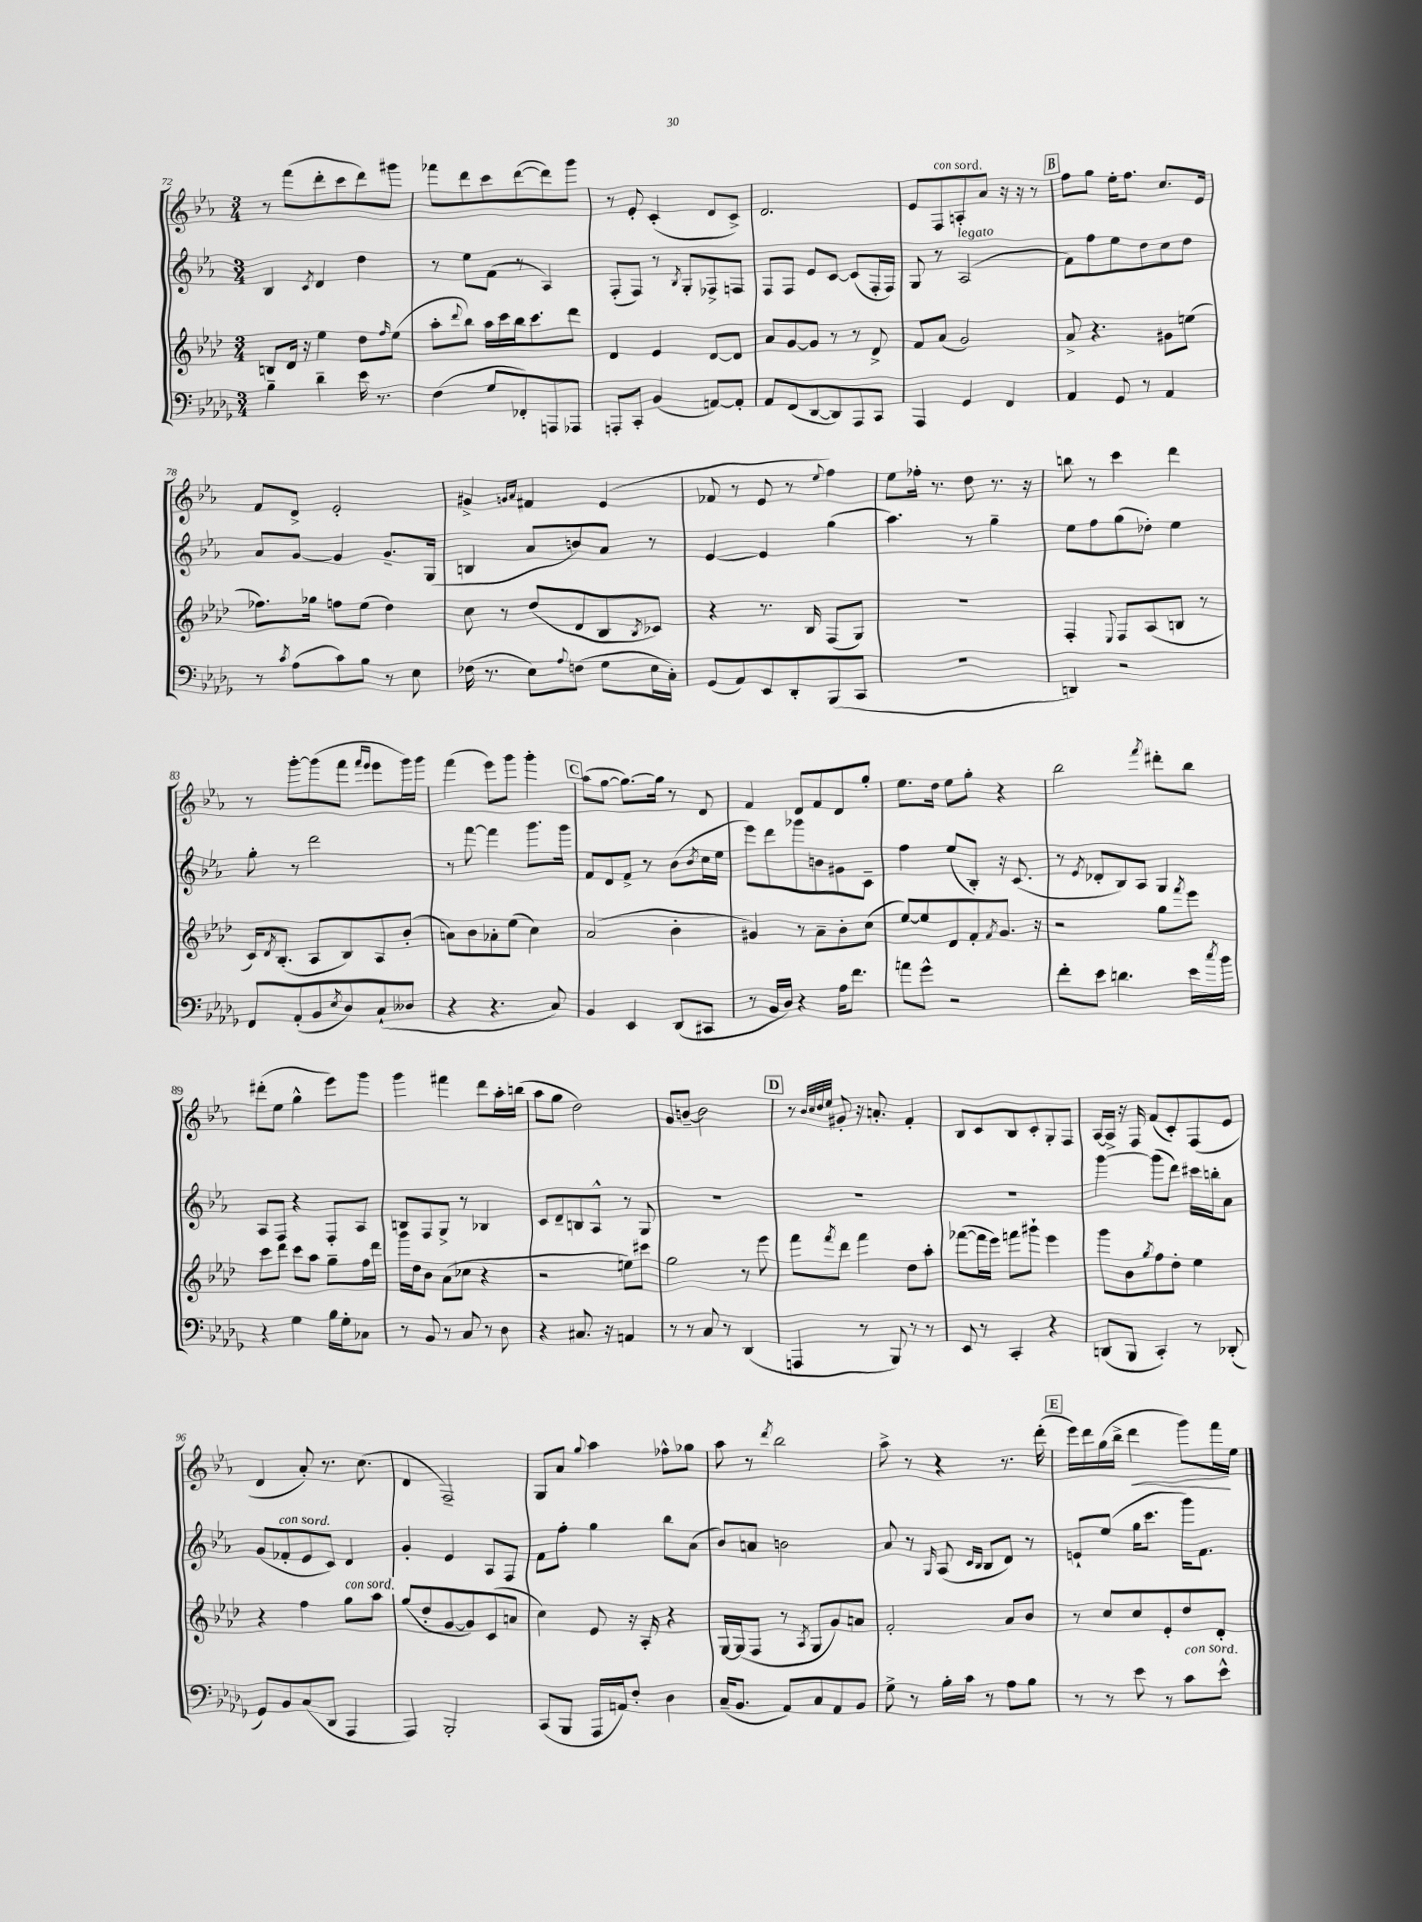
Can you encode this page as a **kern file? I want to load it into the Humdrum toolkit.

**kern	**kern	**kern	**kern	**dynam
*part4	*part3	*part2	*part1	*part1
*staff4	*staff3	*staff2	*staff1	*staff1
*clefF4	*clefG2	*clefG2	*clefG2	*
*k[b-e-a-d-g-]	*k[b-e-a-d-]	*k[b-e-a-]	*k[b-e-a-]	*
*M3/4	*M3/4	*M3/4	*M3/4	*
=72	=72	=72	=72	=72
4B-~\	8Bn/L	4B-/	8r	.
.	16d-/Jk	.	(8fff\L	.
.	16r	.	.	.
.	.	8qc/	.	.
4d-~\	4ee-\	4d/	8ddd'\	.
.	.	.	8ccc\	.
16e-\	8dd-\L	4dd\	8ddd\)	.
8.r	.	.	.	.
.	16qqff/	.	.	.
.	(8ee-\J	.	8ggg#X\J	.
=73	=73	=73	=73	=73
(4F\	8aa-'\L	8r	8fff-X\L	.
.	8qqddd-/	.	.	.
.	8bb-\J)	8ee-\L	8ddd\	.
8G-/L	16aa-\LL	(8f\J	8ccc\	.
.	16ccc\	.	.	.
8FF-X'/)	16bb-\J	8r	([8ddd\	.
.	8.ccc\	.	.	.
8AAAn/	.	4A-/)	8ddd\])	.
8AAA-X/J	8ddd-\J	.	8ggg\J	.
=74	=74	=74	=74	=74
8AAAn'/L	4d-/	(8F'/L	8r	.
8CC'/J	.	8F/J)	8e-'/	.
(4BB-/	4e-/	8r	(4c'/	.
.	.	8qB-/	.	.
.	.	8G'/L	.	.
[8AAn/L)	[8d-/L	8F-X^/	8d/L	.
8AA'/J]	8d-/J]	8Fn/J	8c^/J)	.
=75	=75	=75	=75	=75
8AA-/L	8a-/L	8F/L	2.d/	.
(8FF/	[8g/	8F/J	.	.
[8DD-/	8g/J]	8e-/L	.	.
8DD-/])	8r	[8c/J	.	.
8AAA-/	8r	(8c/L]	.	.
8CC/J	8d-^/	16F'/L	.	.
.	.	16F/JJ)	.	.
=76	=76	=76	=76	=76
4AAA-/	8f/L	8G/	8e-/L	.
!	!	!	!LO:TX:a:i:t=con sord.	!
.	(8a-/J	8r	8F/	.
!	!	!LO:TX:a:i:t=legato	!	!
4GG-/	2g/)	(2A-/	8An'/	.
.	.	.	8a-/J	.
4FF/	.	.	16r	.
.	.	.	16r	.
.	.	.	8r	.
!!LO:REH:place=s1:t=B
=77	=77	=77	=77	=77
4AA-/	8a-^/	8f\L)	8ff\L	.
.	4.r	8ff\	8gg\J	.
8GG-/	.	8ee-\	16ee-'\KL	.
.	.	.	8.ff\J	.
8r	.	8dd\	.	.
4AA-/	8g#X\L	8cc\	8.cc/L	.
.	(8een\J	8dd\J	.	.
.	.	.	16e-/Jk	.
!!LO:LB:g=z
=78	=78	=78	=78	=78
8r	8.ff-X\L)	8a-/L	8f/L	.
8qc/	.	.	.	.
(8A-\L	.	[8g/J	8d^/J	.
.	16gg-X\Jk	.	.	.
8c\)	8ffn\L	4g/]	2e-'/	.
8B-\J	(8ee-\J	.	.	.
8r	4dd-\)	8.g~/L	.	.
8E-\	.	.	.	.
.	.	(16G/Jk	.	.
=79	=79	=79	=79	=79
(16F-X\	8cc\	4Bn/	4g#X^/	.
8.r	.	.	.	.
.	8r	.	.	.
.	.	.	16qqgn/LL	.
.	.	.	16qqa-/JJ	.
8E-\L)	(8dd-/L	8a-/L	4f#X/	.
8qqA-/	.	.	.	.
(8Fn\J	8d-/	8bn/)	.	.
8G-\L	8B-/	8a-/J	(4e-/	.
.	8qB-/	.	.	.
16E-\L	8c-X/J)	8r	.	.
16C'\JJ)	.	.	.	.
=80	=80	=80	=80	=80
(8GG-/L	4r	[4e-/	8f-X/	.
8AA-/)	.	.	8r	.
8EE-/	8.r	4e-/]	8e-/	.
8DD-'/	.	.	8r	.
.	16B-/	.	.	.
.	.	.	8qqee-/	.
(8BBB-/	(8F/L	(4gg\	4ff\)	.
8CC/J	8G/J)	.	.	.
=81	=81	=81	=81	=81
2.r	2.r	4.aa-\)	8ee-\L	.
.	.	.	16ff-X'\Jk	.
.	.	.	8.r	.
.	.	8r	8dd\	.
.	.	4gg~\	8.r	.
.	.	.	16r	.
=82	=82	=82	=82	=82
4DDn/)	4F'/	8ee-\L	8bbn\	.
.	.	8ff\	8r	.
.	8qqE-/	.	.	.
2r	8F/L	(8gg\	4ccc\	.
.	(8A-/	8dd-X'\J)	.	.
.	8Bn/J	4ee-\	4ddd\	.
.	8r	.	.	.
!!LO:LB:g=z
=83	=83	=83	=83	=83
8FF/L	16c/KL)	8gg'\	8r	.
.	8qd-/	.	.	.
.	(8.B-'/J	.	.	.
(8AA-'/	.	8r	[8ggg'\L	.
8BB-/	8A-/L	2ddd\	(8ggg\]	.
8qE-/	.	.	.	.
8D-/)	8B-/)	.	8fff\J	.
.	.	.	16qqfff/LL	.
.	.	.	16qqeee-/JJ	.
(8C`/	8A-/	.	8eee-\L	.
8D--X/J	(8b-'/J	.	16ggg\L)	.
.	.	.	16ggg\JJ	.
=84	=84	=84	=84	=84
4r	8an\L)	8r	(4fff\	.
.	8b-\	[8fff\	.	.
4.r	8a-X'\	4fff\]	8eee-\L)	.
.	(8ee-\J	.	8ggg\J	.
.	4cc\)	8.ggg\L	4ggg'\	.
8C/)	.	.	.	.
.	.	16ggg\Jk	.	.
!!LO:REH:place=s1:t=C
=85	=85	=85	=85	=85
4BB-/	(2a-/	8f/L	(8aa-\L	.
.	.	8d/	[8gg\J	.
4EE-/	.	8f^/J	8.gg\L_)	.
.	.	8r	.	.
.	.	.	16gg\Jk]	.
(8DD-/L	4b-'\	(8b-\L	8r	.
.	.	8qb-/	.	.
8CC#X/J	.	16cc\L	8d/	.
.	.	16ee-\JJ	.	.
=86	=86	=86	=86	=86
8r	4g#X/)	8eee-\L)	4f/	.
16BB-/LL	.	8ddd\	.	.
16D-/JJ)	.	.	.	.
4r	8r	8ggg-X\	8d/L	.
.	8a-~\L	8bn\	8f/	.
16A-\KL	8b-'\	8g#X\	8d/	.
8.f\J	.	.	.	.
.	(8cc\J	8c~\J	8gg'/J	.
=87	=87	=87	=87	=87
8an\L	[8ee-/L)	4ff\	8.ee-\L	.
8g-^^\J	8ee-/]	.	.	.
.	.	.	16dd\Jk	.
2r	8d-/	(8ee-/L	8ee-\L	.
.	8f'/	8B-'/J)	8gg'\J	.
.	8qf/	.	.	.
.	8.g/J	16r	4r	.
.	.	(8.c/	.	.
.	16r	.	.	.
=88	=88	=88	=88	=88
8f'\L	2r	8r	2bb-\	.
.	.	8qe-/	.	.
8e-\J	.	8d-X'/L	.	.
4.dn\	.	8B-/)	.	.
.	.	8A-/J	.	.
.	.	.	8qfff/	.
.	8gg\L	4G/	8ddd#X'\L	.
.	8qfff/	.	.	.
16e-\LL	8eee-\J	.	8bb-\J	.
8qcc/	.	.	.	.
16b-\JJ	.	.	.	.
!!LO:LB:g=z
=89	=89	=89	=89	=89
4r	8ccc\L	8A-/L	(8ddd#X'\L	.
.	8ddd-\J	8F/J	8ee-\J	.
4G-\	8ccc\L	4r	4gg^^\	.
.	8aa-\J	.	.	.
16B-\LL	8gg~\L	8F'/L	8eee-\L)	.
16G-'\J	.	.	.	.
8C-X\J	16ff\L	8A-/J	8ggg\J	.
.	16ddd-\JJ	.	.	.
=90	=90	=90	=90	=90
8r	16ggg\LL	8Bn/L	4ggg\	.
.	16dd-\J	.	.	.
8BB-/	8b-\J	8F/	.	.
8r	(8a-\L	8G^/J	4fff#X\	.
8C/	8cc-X\J	8r	.	.
8r	4r	4B-X/	8ddd\L	.
8D-\	.	.	16aa-'\L	.
.	.	.	(16bbn\JJ	.
=91	=91	=91	=91	=91
4r	2r	8c/L	8aa-\L	.
.	.	8d~/	8gg\J	.
8.C#X/	.	8Bn/	2dd\)	.
.	.	8A-^^/J	.	.
16r	.	.	.	.
4AAn/	8een\L)	8r	.	.
.	8ccc#X\J	8G/	.	.
=92	=92	=92	=92	=92
8r	2gg\	2.r	8g/L	.
8r	.	.	[8bn~/J	.
8C/	.	.	2b\]	.
8r	.	.	.	.
(4DD-/	8r	.	.	.
.	8eee-\	.	.	.
!!LO:REH:place=s1:t=D
=93	=93	=93	=93	=93
4AAAn/	8fff\L	2.r	8r	.
.	.	.	32qqb-/LLL	.
.	.	.	32qqcc/	.
.	.	.	32qqdd/	.
.	8qfff/	.	32qqee-/JJJ	.
.	8ddd-\J	.	8g#X'/	.
8r	4fff\	.	16r	.
.	.	.	8.an'/	.
8BBB-/)	.	.	.	.
8r	8dd-\L	.	4f'/	.
8r	8aa-'\J	.	.	.
=94	=94	=94	=94	=94
8EE-/	([8fff-X\L	2.r	8B-/L	.
8r	16fff-\L]	.	8c/	.
.	16eee-\JJ)	.	.	.
4CC'/	8fffn\L	.	8B-/	.
.	8ggg#X`\J	.	8c'/	.
4r	4eee-\	.	8G'/	.
.	.	.	8F/J	.
=95	=95	=95	=95	=95
(8DDn/L	8ggg\L	[4ggg\	[16A-/LL	.
.	.	.	16A-^/JJ]	.
8BBB-/J	8b-\	.	16r	.
.	.	.	16F/	.
.	8qgg/	.	.	.
4CC'/)	8ff\	(8ggg\L]	(8f/L	.
.	8dd-'\J	8ddd\J)	8c'/)	.
8r	4ee-\	16ccc#X\LL	(8F/	.
.	.	16bbn'\J	.	.
(8DD-X'/	.	8a-\J	8e-/J	.
!!LO:LB:g=z
=96	=96	=96	=96	=96
8GG-/L)	4r	(8g/L	4d/	.
!	!	!LO:TX:a:i:t=con sord.	!	!
8BB-/	.	8f-X'/	.	.
(8C/	4ff\	8e-/	8a-'/)	.
8DD-/J	.	8c/J)	8.r	.
!	!LO:TX:a:i:t=con sord.	!	!	!
4AAA-/	8gg\L	4d/	.	.
.	.	.	(8.cc\	.
.	8aa-\J	.	.	.
=97	=97	=97	=97	=97
4AAA-/)	(8gg/L	4g'/	4d/	.
.	8dd-'/	.	.	.
2BBB-'/	[8g/	4e-/	2F~/)	.
.	8g/])	.	.	.
.	(8c/	8A-/L	.	.
.	8an/J	8F/J	.	.
=98	=98	=98	=98	=98
(8CC/L	4cc\)	8f\L	8G/L	.
8BBB-/J	.	8ff'\J	8a-/J	.
.	.	.	8qqgg/	.
16AAA-/LL	8e-/	4gg\	4aa-\	.
16AAn/J)	.	.	.	.
8F'/J	16r	.	.	.
.	16A-'/	.	.	.
4D-\	4r	8bb-\L	8ff-X^^\L	.
.	.	(8a-\J	8gg-X\J	.
=99	=99	=99	=99	=99
(16C~/KL	[16G/LL	8b-/L)	8aa-\	.
8.BB-/J	(16G/J]	.	.	.
.	8F/J	8an/J	8r	.
.	.	.	8qddd/	.
8AA-/L)	8r	2bn\	2bb-\	.
.	8qA-/	.	.	.
8C/	8G/L	.	.	.
8AA-/	8g/)	.	.	.
8BB-/J	8an/J	.	.	.
=100	=100	=100	=100	=100
8G-^\	2f'/	8a-/	8aa-^\	.
8r	.	8r	8r	.
.	.	16qqG/	.	.
16B-'\LL	.	(8A-/	4r	.
16c\JJ	.	.	.	.
.	.	16qqc/LL	.	.
.	.	16qqB-/JJ	.	.
8r	.	8B-/L	.	.
8A-\L	8a-/L	8d/J)	8.r	.
8B-\J	8b-/J	8r	.	.
.	.	.	(16ddd'\	.
!!LO:REH:place=s1:t=E
=101	=101	=101	=101	=101
8r	8r	8en`/L	16eee-\LL)	.
.	.	.	16ddd\	.
8r	8cc/L	(8ee-/J	(16gg\	.
.	.	.	16bb-^\JJ	.
!	!	!	!	!LO:HP:b
8e-\	8cc/	16gg\KL	4ddd\	<
.	.	8.ccc\J	.	.
8r	8e-'/	.	.	.
!LO:TX:a:i:t=con sord.	!	!	!	!
8c\L	8dd-/	16ggg\KL)	8ggg\L)	.
.	.	8.f\J	.	.
8e-^^\J	8d-'/J	.	16fff\L	.
.	.	.	16ee-\JJ	[
==	==	==	==	==
*-	*-	*-	*-	*-
